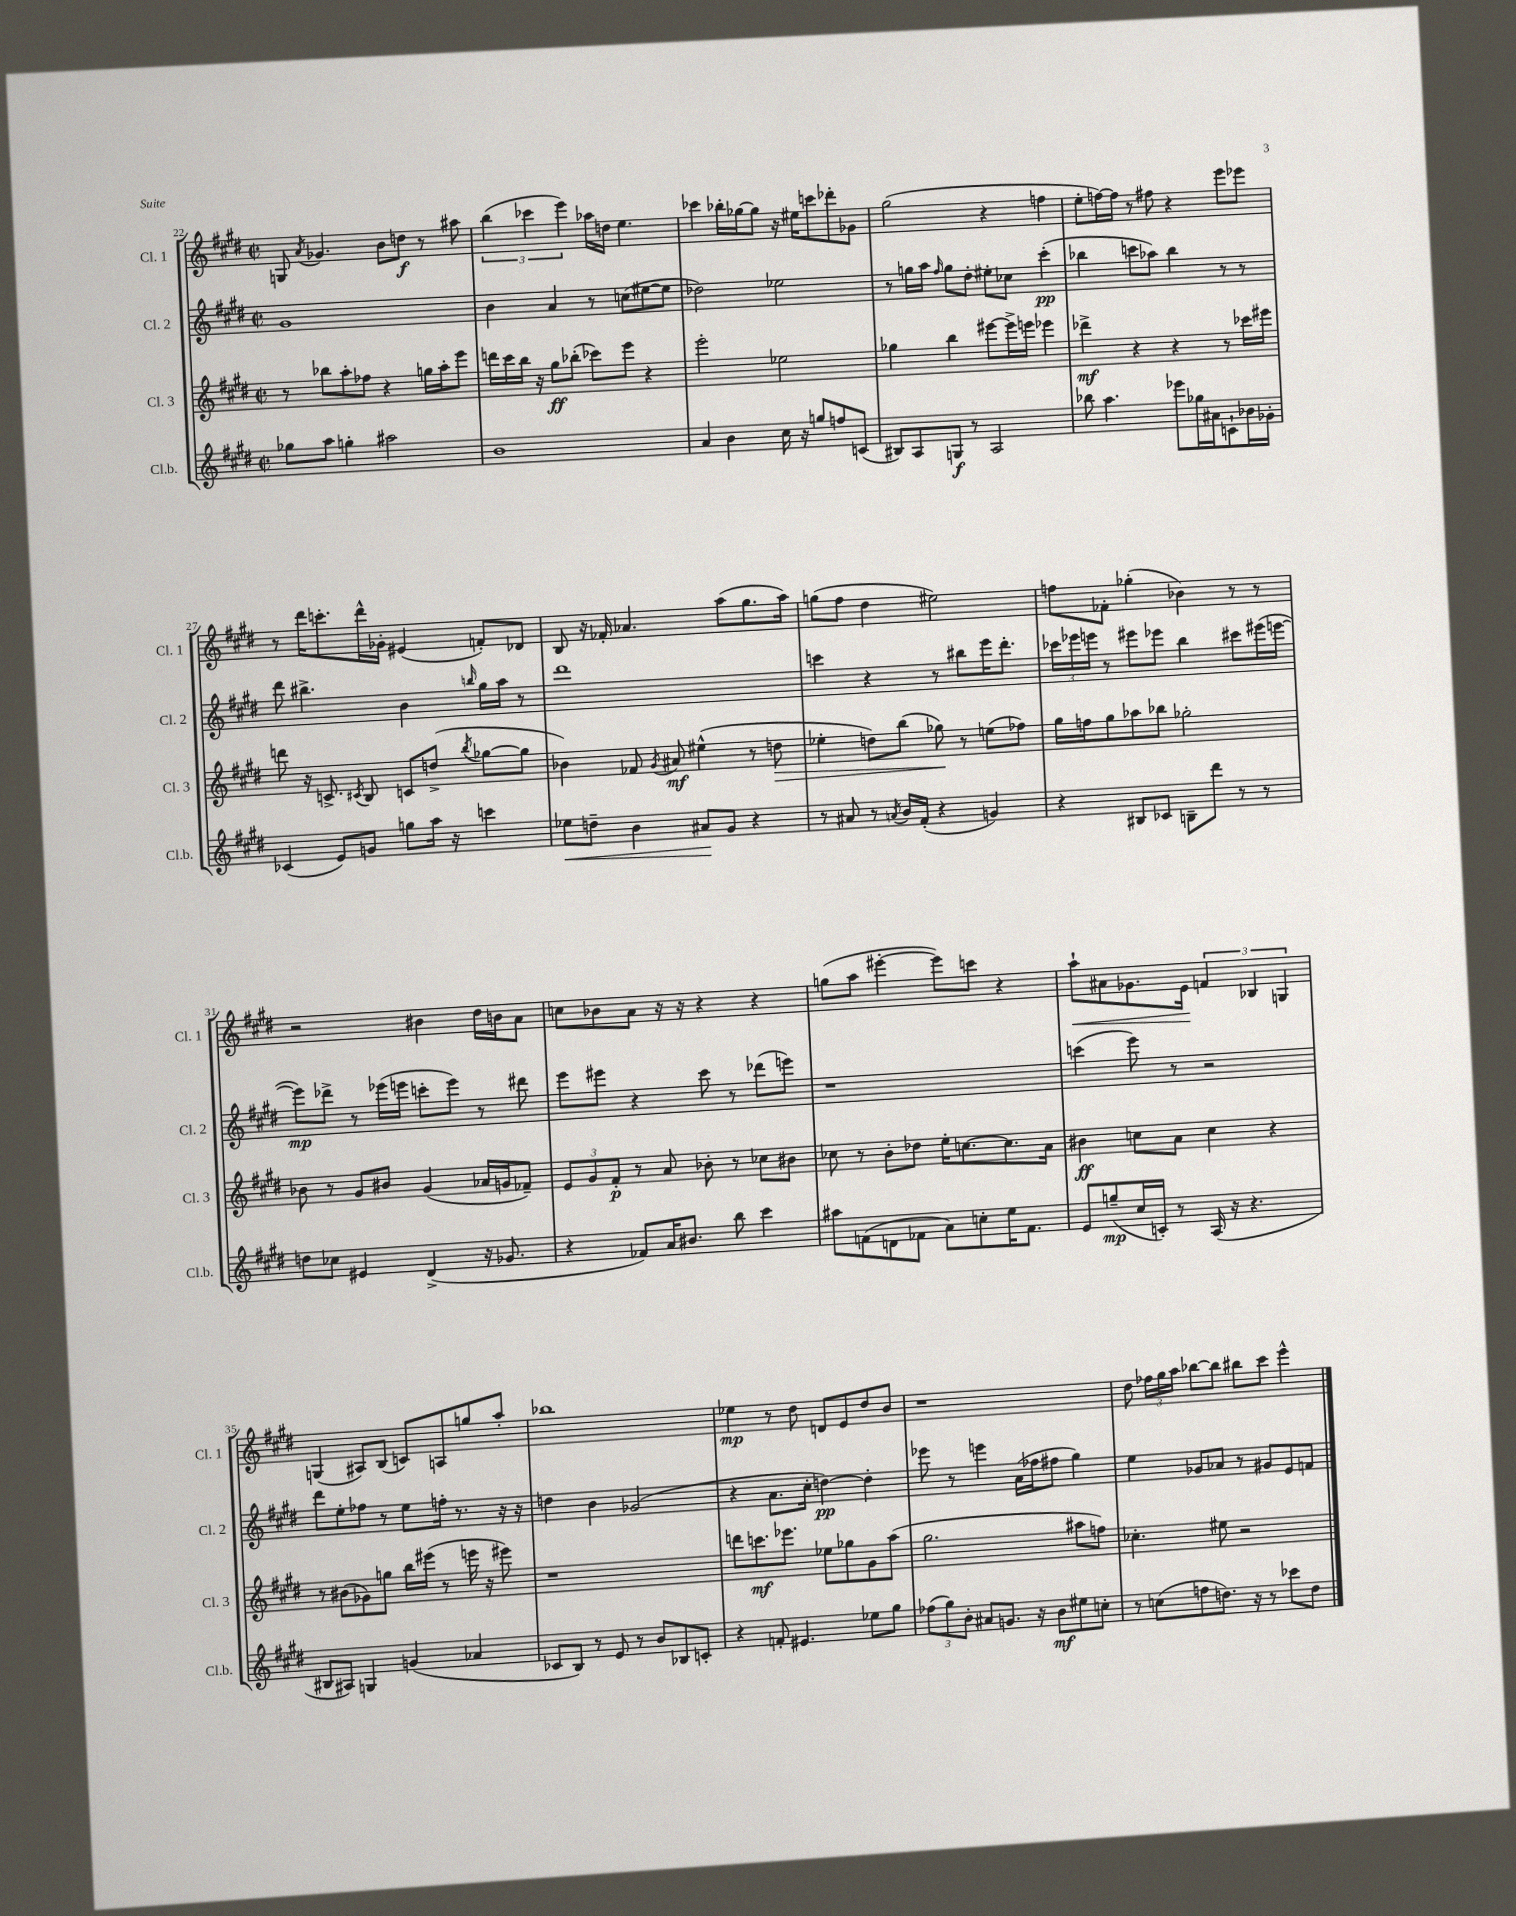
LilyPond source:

<<
\new StaffGroup <<
\new Staff = "s0" \with { instrumentName = "Cl. 1" shortInstrumentName = "Cl. 1" } {
    \clef treble \key e \major \defaultTimeSignature \time 2/2
    \autoBeamOff g8 \acciaccatura { a'8 } ges'4. b'8[ d''8]\f r8 ais''8 |
    \tuplet 3/2 { b''4( ces'''4 e'''4) } aes''16[ d''16] e''4. |
    ces'''4 bes''16[-. ges''16~ ges''8] r16 eis''16[ c'''8 des'''8-. ges'8] |
    gis''2( r4 f''4 |
    e''8[-. f''16~) f''16] r8 fis''8 r4 e'''8[ ees'''8] |
    r8 dis'''16[ c'''8.-. dis'''16-^ ges'16]-. eis'4( f'8[-.) des'8] |
    b8 r16 fes'16-. aes'4. a''8[( gis''8. a''16]) |
    g''8[( fis''8] dis''4 eis''2) |
    f''8[ fes'8]-. ges''4-.( bes'4) r8 r8 |
    r2 bis'4 dis''16[ b'16 a'8] |
    c''8[ bes'8 a'8] r16 r16 r4 r4 |
    g''8[( a''8] eis'''4~-. eis'''8[) c'''8] r4 |
    a''8[-!\< ais'8 ges'8. e'16]\! \tuplet 3/2 { f'4 bes4 g4 } |
    g4( ais8[) b8]( c'8[) a8 g''8 a''8]-. |
    bes''1 |
    ees''4\mp r8 dis''8 d'8[ e'8 dis''8 b'8] |
    r1 |
    dis''8 \tuplet 3/2 { fes''16[ gis''16 a''16] } bes''8[~ bes''8] bis''8[ cis'''8] e'''4-^ \bar "|." |
}
\new Staff = "s1" \with { instrumentName = "Cl. 2" shortInstrumentName = "Cl. 2" } {
    \clef treble \key e \major \defaultTimeSignature \time 2/2
    \autoBeamOff gis'1 |
    b'4 a'4 r8 c''8[( eis''8~ eis''8] |
    des''2) ees''2 |
    r8 g''16[ a''16] \grace { fis''16 } g''8[ dis''8]-. eis''8[-. ces''8] cis'''4-.\pp( |
    bes''4 c'''8[ aes''8]) bes''4 r8 r8 |
    dis'''8 bis''4.-> b'4 \grace { b''16 } gis''16[ a''16] r8 |
    dis'''1 |
    c'''4 r4 r8 bis''8[ e'''16 dis'''8.]-. |
    \tuplet 3/2 { ces'''16[ ees'''16 e'''16] } r8 eis'''8[ ees'''8] b''4 cis'''8[ eis'''16( e'''16]~ |
    e'''8[\mp) des'''8]-> r8 ees'''16[( e'''16] c'''8[-. e'''8]) r8 dis'''8 |
    e'''8[ eis'''8] r4 cis'''8 r8 des'''8[( e'''8]) |
    r1 |
    c'''4( e'''8) r8 r2 |
    dis'''8[ e''8-. fes''8] r8 e''8[ f''16]-. r8. r16 r16 |
    d''4 b'4 ges'2( |
    r4 a'8.[ cis''16]-. d''4~\pp) d''4-. |
    ees'''8 r8 e'''4 a'16[( fes''16 fis''8] gis''4) |
    e''4 ges'8[ aes'8] r8 gis'8[ e'8 f'8] \bar "|." |
}
\new Staff = "s2" \with { instrumentName = "Cl. 3" shortInstrumentName = "Cl. 3" } {
    \clef treble \key e \major \defaultTimeSignature \time 2/2
    \autoBeamOff r8 bes''8[ a''8-. fes''8] r4 g''16[ a''16-. e'''8] |
    d'''16[ cis'''16 b''16] r16 gis''8[\ff bes''8]-.( ces'''8[) e'''8] r4 |
    e'''2-. ees''2 |
    ges''4 b''4 eis'''8[~ eis'''16-> e'''16] ees'''4 |
    des'''4->\mf r4 r4 r8 ces'''16[ eis'''16] |
    d'''8 r16 c'8.-> \acciaccatura { cis'8 } b8 c'8[ d''8]->( \acciaccatura { b''8 } ges''8[~ ges''8] |
    bes'4) fes'8 \acciaccatura { gis'8 } ais'8\mf eis''4-^( r8 d''8\> |
    ees''4-. d''8[) b''8]( ges''8\!) r8 e''8[( fes''8]) |
    gis''16[ f''16 gis''8 aes''8 bes''8] ges''2-. |
    bes'8 r8 gis'8[ bis'8] gis'4( aes'16[ g'16 fes'8]--) |
    \tuplet 3/2 { e'8[ gis'8 fis'8]-.\p } r8 a'8 bes'8-. r8 ces''8[ bis'8] |
    ces''8 r8 b'8[-. des''8] e''16[-. c''8.~ c''8. a'16] |
    bis'4\ff c''8[ a'8] c''4 r4 |
    r8 bis'8[( ges'8) g''8] b''16[ eis'''16]( r8 e'''16 r16 eis'''8) |
    r1 |
    d'''8[ c'''8.\mf ees'''8.] ees''8[ ges''8 gis'8 a''8]( |
    gis''2. ais''8[ f''8]) |
    ces''4.-. eis''8 r2 \bar "|." |
}
\new Staff = "s3" \with { instrumentName = "Cl.b." shortInstrumentName = "Cl.b." } {
    \clef treble \key e \major \defaultTimeSignature \time 2/2
    \autoBeamOff ges''8[ a''8] g''4-. ais''2 |
    b'1 |
    a'4 b'4 cis''16 r16 g''8[ f''8 c'8]( |
    bis8[) a8 g8]\f r8 a2 |
    bes''8 a''4. ees'''8[ ges''16 ais'16 c'8-! bes'16 ges'16]-. |
    ces'4( e'8[) g'8] g''8[ a''16] r16 c'''4 |
    ees''8[\< d''8]-- b'4 ais'8[\! gis'8] r4 |
    r8 ais'8 r8 \acciaccatura { a'8 } b'16[ fis'16]-.( r4 g'4) |
    r4 bis8[ ces'8] b8[-- dis'''8] r8 r8 |
    d''8[ ces''8] eis'4 dis'4->( r16 ges'8. |
    r4 fes'8[) a'16 bis'8.] b''8 cis'''4 |
    ais''8[ f'8( d'8 fes'8] a'8[) c''8-. e''16 fes'8.] |
    e'8[ g''8--\mp( cis''16 c'16]-.) r8 a16( r16 r4. |
    bis8[ ais8]) g4 g'4( aes'4 |
    ces'8[ b8]) r8 e'8 r8 b'8[ bes8 c'8]-. |
    r4 f'8-. eis'4. ees''8[ gis''8] |
    \tuplet 3/2 { fes''8[( gis''8) b'8]-. } ais'8[ g'8.] r16 b'8[\mf eis''8 c''8]-. |
    r8 c''8[( f''8 d''8.]) r16 r8 ces'''8[ d''8] \bar "|." |
}
>>
>>
\layout { \context { \Score currentBarNumber = #22 } }
